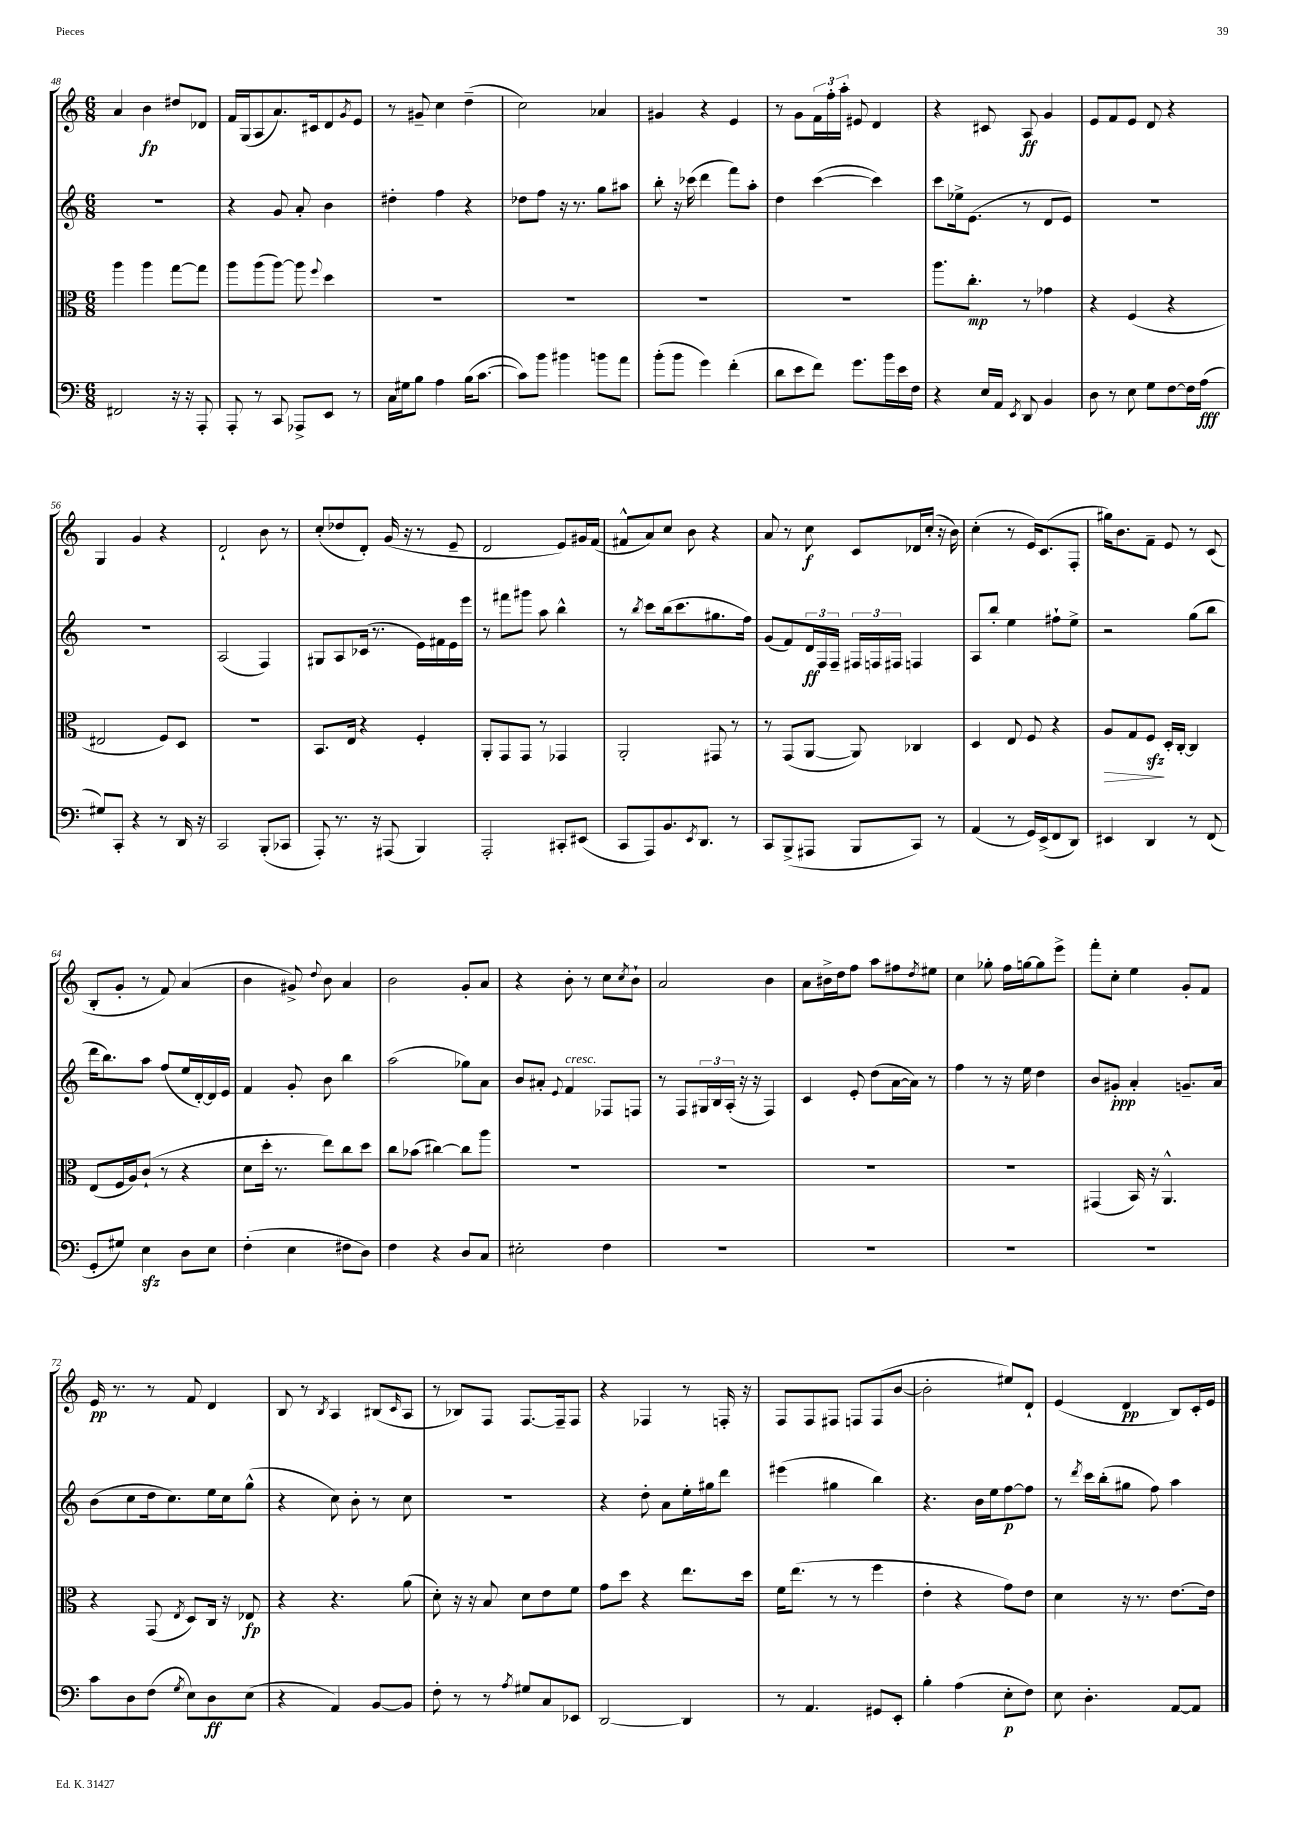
<<
\new StaffGroup <<
\new Staff = "s0" {
    \clef treble \key c \major \numericTimeSignature \time 6/8
    a'4 b'4\fp dis''8 des'8 |
    f'16 g16( a8 a'8.) cis'16 d'8 \acciaccatura { g'8 } e'8 |
    r8 gis'8-- c''4 d''4--( |
    c''2) aes'4 |
    gis'4 r4 e'4 |
    r8 g'8 \tuplet 3/2 { f'16 f''16-. a''16-. } eis'8 d'4 |
    r4 cis'8 a8\ff g'4 |
    e'8 f'8 e'8 d'8 r4 |
    g4 g'4 r4 |
    d'2-! b'8 r8 |
    c''8-.( des''8 d'8-.) g'16( r16 r8 e'8-- |
    d'2 e'8) gis'16 f'16( |
    fis'8-^ a'8) c''8 b'8 r4 |
    a'8 r8 c''8\f c'8 des'16 c''16-.( r16 b'16) |
    c''4-.( r8 e'16) c'8.( f8-. |
    gis''16) b'8. f'8-- e'8 r8 c'8( |
    b8-. g'8-. r8 f'8) a'4( |
    b'4 gis'8->) \appoggiatura { d''8 } b'8 a'4 |
    b'2 g'8-. a'8 |
    r4 b'8-. r8 c''8 \acciaccatura { c''8 } b'8-! |
    a'2 b'4 |
    a'8 bis'16-> d''16 f''8 a''8 fis''8 \acciaccatura { d''8 } eis''8 |
    c''4 ges''8-. f''16 g''16~ g''8 e'''8-> |
    f'''8-. c''8-. e''4 g'8-. f'8 |
    e'16\pp r8. r8 f'8 d'4 |
    b8 r8 \acciaccatura { b8 } a4 bis8( \grace { c'16 } a8 |
    r8 bes8) f8 f8.~ f16-- f8 |
    r4 fes4 r8 f16-. r16 |
    f8 f8 fis8 f8 f8( b'8~ |
    b'2-. eis''8) d'8-! |
    e'4( d'4\pp b8) c'16-. e'16 \bar "|." |
}
\new Staff = "s1" {
    \clef treble \key c \major \numericTimeSignature \time 6/8
    R2. |
    r4 g'8 a'8-. b'4 |
    dis''4-. f''4 r4 |
    des''8 f''8 r16 r8. g''8 ais''8 |
    b''8-. r16 ces'''16( d'''4 f'''8) a''8-. |
    d''4 c'''4~( c'''4) |
    c'''8 ees''16-> e'8.( r8 d'8 e'8) |
    R2. |
    R2. |
    a2( f4) |
    gis8 a8 ces'16( r8. e'16) fis'16 e'16 e'''16 |
    r8 fis'''8 gis'''8 a''8 b''4-^ |
    r8 \acciaccatura { b''8 } c'''8 b''16( c'''8. gis''8. f''16) |
    g'8( f'8) \tuplet 3/2 { d'16\ff f16 f16-- } \tuplet 3/2 { fis16 f16 fis16 } f4 |
    a8 b''8-. e''4 fis''8-! e''8-> |
    r2 g''8( b''8 |
    d'''16 b''8.) a''8 f''8( e''16 d'16~-.) d'16 e'16 |
    f'4 g'8-. b'8 b''4 |
    a''2( ges''8) a'8 |
    b'8 ais'8-. \appoggiatura { e'8 } f'4^\markup { \italic "cresc." } fes8 f8 |
    r8 f8 \tuplet 3/2 { gis16 b16 a16-.( } r16 r16 f4) |
    c'4 e'8-. d''8( a'16~ a'16) r8 |
    f''4 r8 r16 e''16 d''4 |
    b'8 gis'8-.\ppp a'4-. g'8.-- a'16 |
    b'8( c''8 d''16 c''8.) e''16 c''16 g''8-^( |
    r4 c''8) b'8-. r8 c''8 |
    R2. |
    r4 d''8-. a'8 e''16-. gis''16 d'''8 |
    eis'''4( gis''4 b''4) |
    r4. b'16 e''16 f''8~\p f''8 |
    r8 \acciaccatura { d'''8 } c'''16 b''16-.( gis''8 f''8) a''4 \bar "|." |
}
\new Staff = "s2" {
    \clef alto \key c \major \numericTimeSignature \time 6/8
    a''4 a''4 g''8~ g''8 |
    a''8 a''8( a''8~) a''8 \appoggiatura { f''8 } d''4 |
    R2. |
    R2. |
    R2. |
    R2. |
    a''8. c''8.-.\mp r8 ges'4 |
    r4 f4( r4 |
    eis2 f8) d8 |
    R2. |
    b,8. e16 r4 f4-. |
    a,8-. g,8 g,8 r8 ges,4 |
    a,2-. gis,8 r8 |
    r8 g,8( a,8~ a,8) ces4 |
    d4 e8 f8 r4 |
    a8\> g8 f8\sfz\! d16-. c16~-. c4 |
    e8( f16 a16) c'8-!( r8 r4 |
    d'8 d''16-. r8. e''8) c''8 d''8 |
    c''8 bes'8( cis''4~) cis''8 a''8 |
    R2. |
    R2. |
    R2. |
    R2. |
    gis,4( b,16) r16 a,4.-^ |
    r4 g,8( \acciaccatura { e8 } d8) c16 r16 ees8\fp |
    r4 r4. a'8( |
    d'8-.) r16 r16 b8 d'8 e'8 f'8 |
    g'8 d''8 r4 e''8. d''16 |
    f'16 e''8.( r8 r8 f''4 |
    e'4-. r4 g'8) e'8 |
    d'4 r16 r8. e'8.~ e'16 \bar "|." |
}
\new Staff = "s3" {
    \clef bass \key c \major \numericTimeSignature \time 6/8
    fis,2 r16 r16 a,,8-. |
    a,,8-. r8 c,8 aes,,8-> e,8 r8 |
    c16 gis16 b8 a4 b16( c'8.~ |
    c'8) b'8 bis'4 b'8 a'8 |
    b'8-.( b'8 g'4) f'4-.( |
    d'8 e'8 f'8) g'8. b'16 e'16 f16 |
    r4 e16 a,16 \acciaccatura { e,8 } d,8 b,4 |
    d8 r8 e8 g8 f8~ f16 a16\fff( |
    gis8) c,8-. r4 r8 d,16 r16 |
    c,2 b,,8-.( ces,8 |
    a,,8-.) r8. r16 ais,,8( b,,4) |
    a,,2-. cis,8-. eis,8( |
    c,8 a,,8) b,8. \acciaccatura { e,8 } d,8. r8 |
    c,8 b,,8->( ais,,8 b,,8 c,8) r8 |
    a,4( r8 g,16) e,16->( f,8 d,8) |
    eis,4 d,4 r8 f,8( |
    g,8-. gis8) e4\sfz d8 e8 |
    f4-.( e4 fis8 d8) |
    f4 r4 d8 c8 |
    eis2-. f4 |
    R2. |
    R2. |
    R2. |
    R2. |
    c'8 d8 f8( \acciaccatura { g8 } e8) d8\ff e8( |
    r4 a,4) b,8~ b,8 |
    f8-. r8 r8 \acciaccatura { a8 } gis8 c8 ees,8 |
    d,2~ d,4 |
    r8 a,4. gis,8 e,8-. |
    b4-. a4( e8-.\p f8) |
    e8 d4.-. a,8~ a,8 \bar "|." |
}
>>
>>
\layout { \context { \Score currentBarNumber = #48 } }
